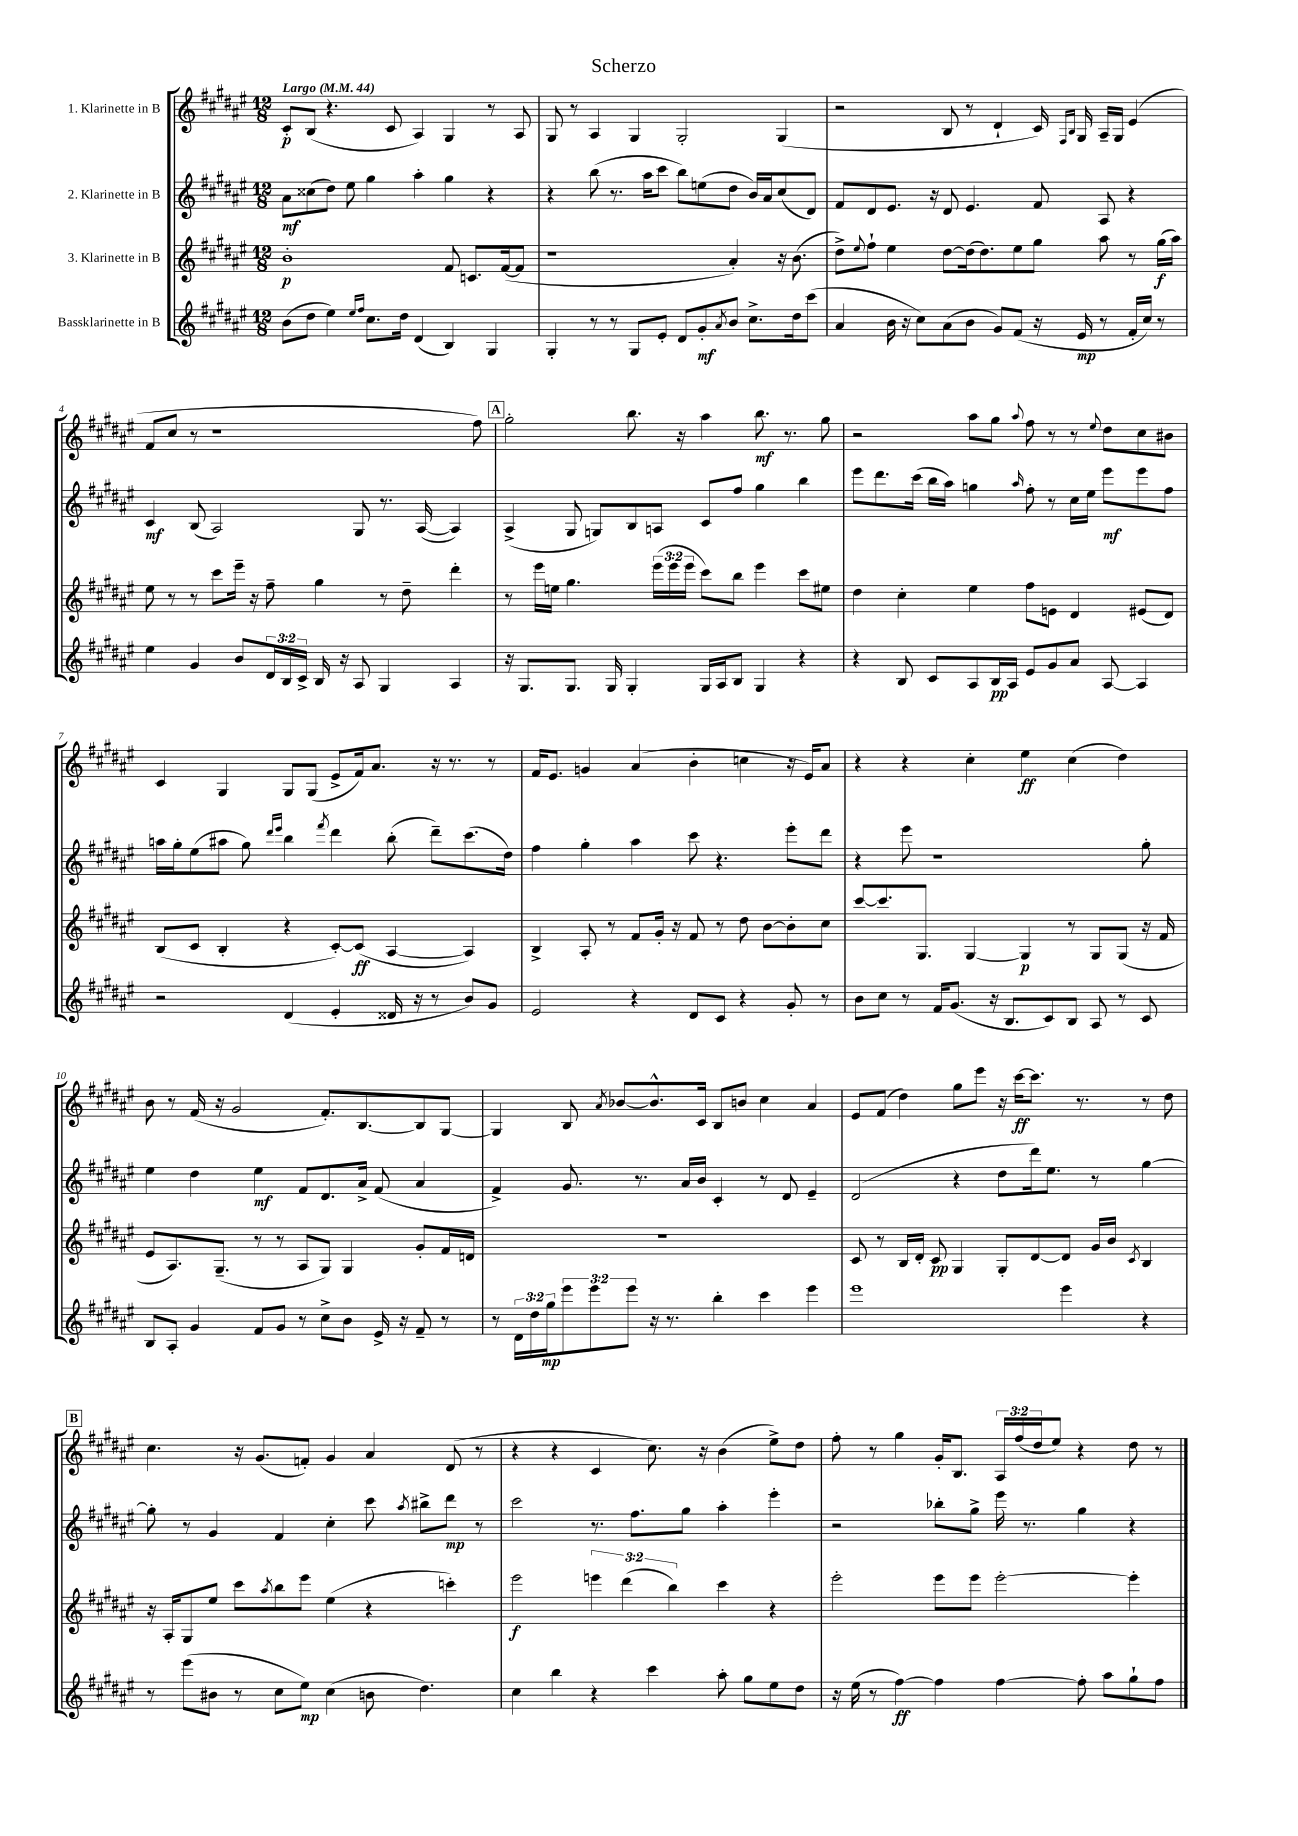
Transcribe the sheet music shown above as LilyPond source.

\header { title = "Scherzo" }
<<
\new StaffGroup <<
\new Staff = "s0" \with { instrumentName = "1. Klarinette in B" } {
    \clef treble \key fis \major \numericTimeSignature \time 12/8 \override Staff.TupletNumber.text = #tuplet-number::calc-fraction-text \tempo "Largo" 4 = 44
    cis'8-.\p b8( r4. cis'8 ais4) gis4 r8 ais8 |
    gis8 r8 ais4 gis4 gis2-. gis4( |
    r2 b8 r8 dis'4-! cis'16) \grace { fis16 b16 } gis16 ais16-- gis16 eis'4( |
    fis'8 cis''8 r8 r1 fis''8) |
    \mark \markup { \box "A" } gis''2-. b''8. r16 ais''4 b''8.\mf r8. gis''8 |
    r2 ais''8 gis''8 \appoggiatura { ais''8 } fis''8 r8 r8 \appoggiatura { eis''8 } dis''8 cis''8 bis'8 |
    cis'4 gis4 gis8 gis8( eis'8-> fis'16) ais'8. r16 r8. r8 |
    fis'16 eis'8. g'4 ais'4( b'4-. c''4 r16 eis'16) ais'8 |
    r4 r4 cis''4-. eis''4\ff cis''4( dis''4) |
    b'8 r8 fis'16( r16 gis'2 fis'8.-.) b8.~ b8 gis8~ |
    gis4 b8 \acciaccatura { ais'8 } bes'8~ bes'8.-^ cis'16 b8 b'8 cis''4 ais'4 |
    eis'8 fis'8( dis''4) gis''8 eis'''8 r16 cis'''16~\ff cis'''8. r8. r8 dis''8 |
    \mark \markup { \box "B" } cis''4. r16 gis'8.( f'8-.) gis'4 ais'4 dis'8( r8 |
    r4 r4 cis'4 cis''8.) r16 b'4( eis''8->) dis''8 |
    fis''8-. r8 gis''4 gis'16-. b8. \tuplet 3/2 { ais16 fis''16( dis''16 } eis''8) r4 dis''8 r8 \bar "|." |
}
\new Staff = "s1" \with { instrumentName = "2. Klarinette in B" } {
    \clef treble \key fis \major \numericTimeSignature \time 12/8
    ais'8\mf cisis''8( dis''8) eis''8 gis''4 ais''4-. gis''4 r4 |
    r4 b''8( r8. ais''16 cis'''8 b''8) e''8( dis''8 b'16) ais'16 cis''8( dis'8) |
    fis'8 dis'8 eis'8. r16 dis'8 eis'4. fis'8 ais8 r4 |
    cis'4\mf b8( ais2) gis8 r8. ais16~( ais4) |
    \mark \markup { \box "A" } ais4->( gis8 g8) b8 a8 cis'8 fis''8 gis''4 b''4 |
    eis'''8 dis'''8. cis'''16( b''16 ais''16) g''4 \grace { ais''16 } fis''8-. r8 cis''16 eis''16 eis'''8\mf eis'''8 fis''8 |
    a''16 gis''16-. eis''8( ais''8 gis''8) \grace { dis'''16 eis'''16 } b''4 \acciaccatura { fis'''8 } dis'''4 b''8-.( dis'''8--) cis'''8.( dis''16) |
    fis''4 gis''4-. ais''4 cis'''8 r4. eis'''8-. dis'''8 |
    r4 eis'''8 r1 gis''8-. |
    eis''4 dis''4 eis''4\mf fis'8 dis'8. ais'16-> fis'8( ais'4 |
    fis'4->) gis'8. r8. ais'16 b'16 cis'4-. r8 dis'8 eis'4-- |
    dis'2( r4 dis''8 dis'''16) eis''8. r8 gis''4~ |
    \mark \markup { \box "B" } gis''8-. r8 gis'4 fis'4 cis''4-. cis'''8 \acciaccatura { ais''8 } bis''8-> dis'''8\mp r8 |
    cis'''2 r8. fis''8. gis''8 ais''4-. eis'''4-. |
    r2 bes''8-. gis''8-> eis'''16 r8. gis''4 r4 \bar "|." |
}
\new Staff = "s2" \with { instrumentName = "3. Klarinette in B" } {
    \clef treble \key fis \major \numericTimeSignature \time 12/8 \override Staff.TupletNumber.text = #tuplet-number::calc-fraction-text
    b'1-.\p fis'8 c'8. fis'16~( fis'8 |
    r1 ais'4-.) r16 b'8.( |
    dis''8->) \appoggiatura { eis''8 } fis''8-! eis''4 dis''8~ dis''16( dis''8.) eis''8 gis''8 ais''8 r8 gis''16\f( ais''16) |
    eis''8 r8 r8 cis'''8 eis'''16-- r16 fis''8-- gis''4 r8 dis''8-- dis'''4-. |
    \mark \markup { \box "A" } r8 eis'''16 e''16 gis''4. \tuplet 3/2 { eis'''16( eis'''16 eis'''16 } cis'''8) b''8 eis'''4 cis'''8 eis''8 |
    dis''4 cis''4-. eis''4 fis''8 e'8 dis'4 eis'8( dis'8) |
    b8( cis'8 b4-. r4 cis'8~-.) cis'8\ff( ais4~ ais4) |
    b4-> ais8-. r8 fis'8 gis'16-. r16 fis'8 r8 dis''8 b'8~ b'8-. cis''8 |
    cis'''8~ cis'''8. gis8. gis4~ gis4\p r8 gis8 gis8( r16 fis'16 |
    eis'8 ais8.) gis8.--( r8 r8 ais8 gis8) gis4 gis'8-. fis'16 d'16 |
    R1. |
    cis'8 r8 b16 dis'16-. cis'8\pp gis4 gis8-. dis'8~ dis'8 gis'16 b'16 \acciaccatura { cis'8 } b4 |
    \mark \markup { \box "B" } r16 ais16-. gis8 eis''8 cis'''8 \acciaccatura { ais''8 } b''8 eis'''8 eis''4( r4 c'''4-.) |
    eis'''2\f \tuplet 3/2 { e'''4 dis'''4( b''4) } cis'''4 r4 |
    eis'''2-. eis'''8 eis'''8 eis'''2~-. eis'''4-. \bar "|." |
}
\new Staff = "s3" \with { instrumentName = "Bassklarinette in B" } {
    \clef treble \key fis \major \numericTimeSignature \time 12/8 \override Staff.TupletNumber.text = #tuplet-number::calc-fraction-text
    b'8( dis''8 eis''4) \grace { eis''16 fis''16 } cis''8. dis''16 dis'4( b4) gis4 |
    gis4-. r8 r8 gis8 eis'8-. dis'8 gis'8-.\mf \acciaccatura { ais'8 } b'8 cis''8.-> dis''16 cis'''8( |
    ais'4 b'16 r16 cis''8) ais'8( b'8 gis'8) fis'8( r16 eis'16\mp r8 fis'16-. cis''16) r8 |
    eis''4 gis'4 b'8 \tuplet 3/2 { dis'16 b16 cis'16-> } b16 r16 ais8 gis4 ais4 |
    \mark \markup { \box "A" } r16 gis8. gis8. gis16 gis4-. gis16 ais16 b8 gis4 r4 |
    r4 b8 cis'8 ais8 b16\pp ais16 eis'8 gis'8 ais'8 ais8~ ais4 |
    r2 dis'4( eis'4-. disis'16 r16 r8 b'8) gis'8 |
    eis'2 r4 dis'8 cis'8 r4 gis'8-. r8 |
    b'8 cis''8 r8 fis'16 gis'8.( r16 b8. cis'8) b8 ais8 r8 cis'8 |
    b8 ais8-. gis'4 fis'8 gis'8 r8 cis''8-> b'8 eis'16-> r16 fis'8-- r8 |
    r8 \tuplet 3/2 { dis'16 dis''16 gis''16\mp } \tuplet 3/2 { eis'''8 eis'''8 eis'''8 } r16 r8. b''4-. cis'''4 eis'''4 |
    eis'''1 eis'''4 r4 |
    \mark \markup { \box "B" } r8 eis'''8( bis'8 r8 cis''8 eis''8\mp) cis''4( b'8 dis''4.) |
    cis''4 b''4 r4 cis'''4 ais''8-. gis''8 eis''8 dis''8 |
    r16 eis''16( r8 fis''4~\ff) fis''4 fis''4~ fis''8-. ais''8 gis''8-! fis''8 \bar "|." |
}
>>
>>
